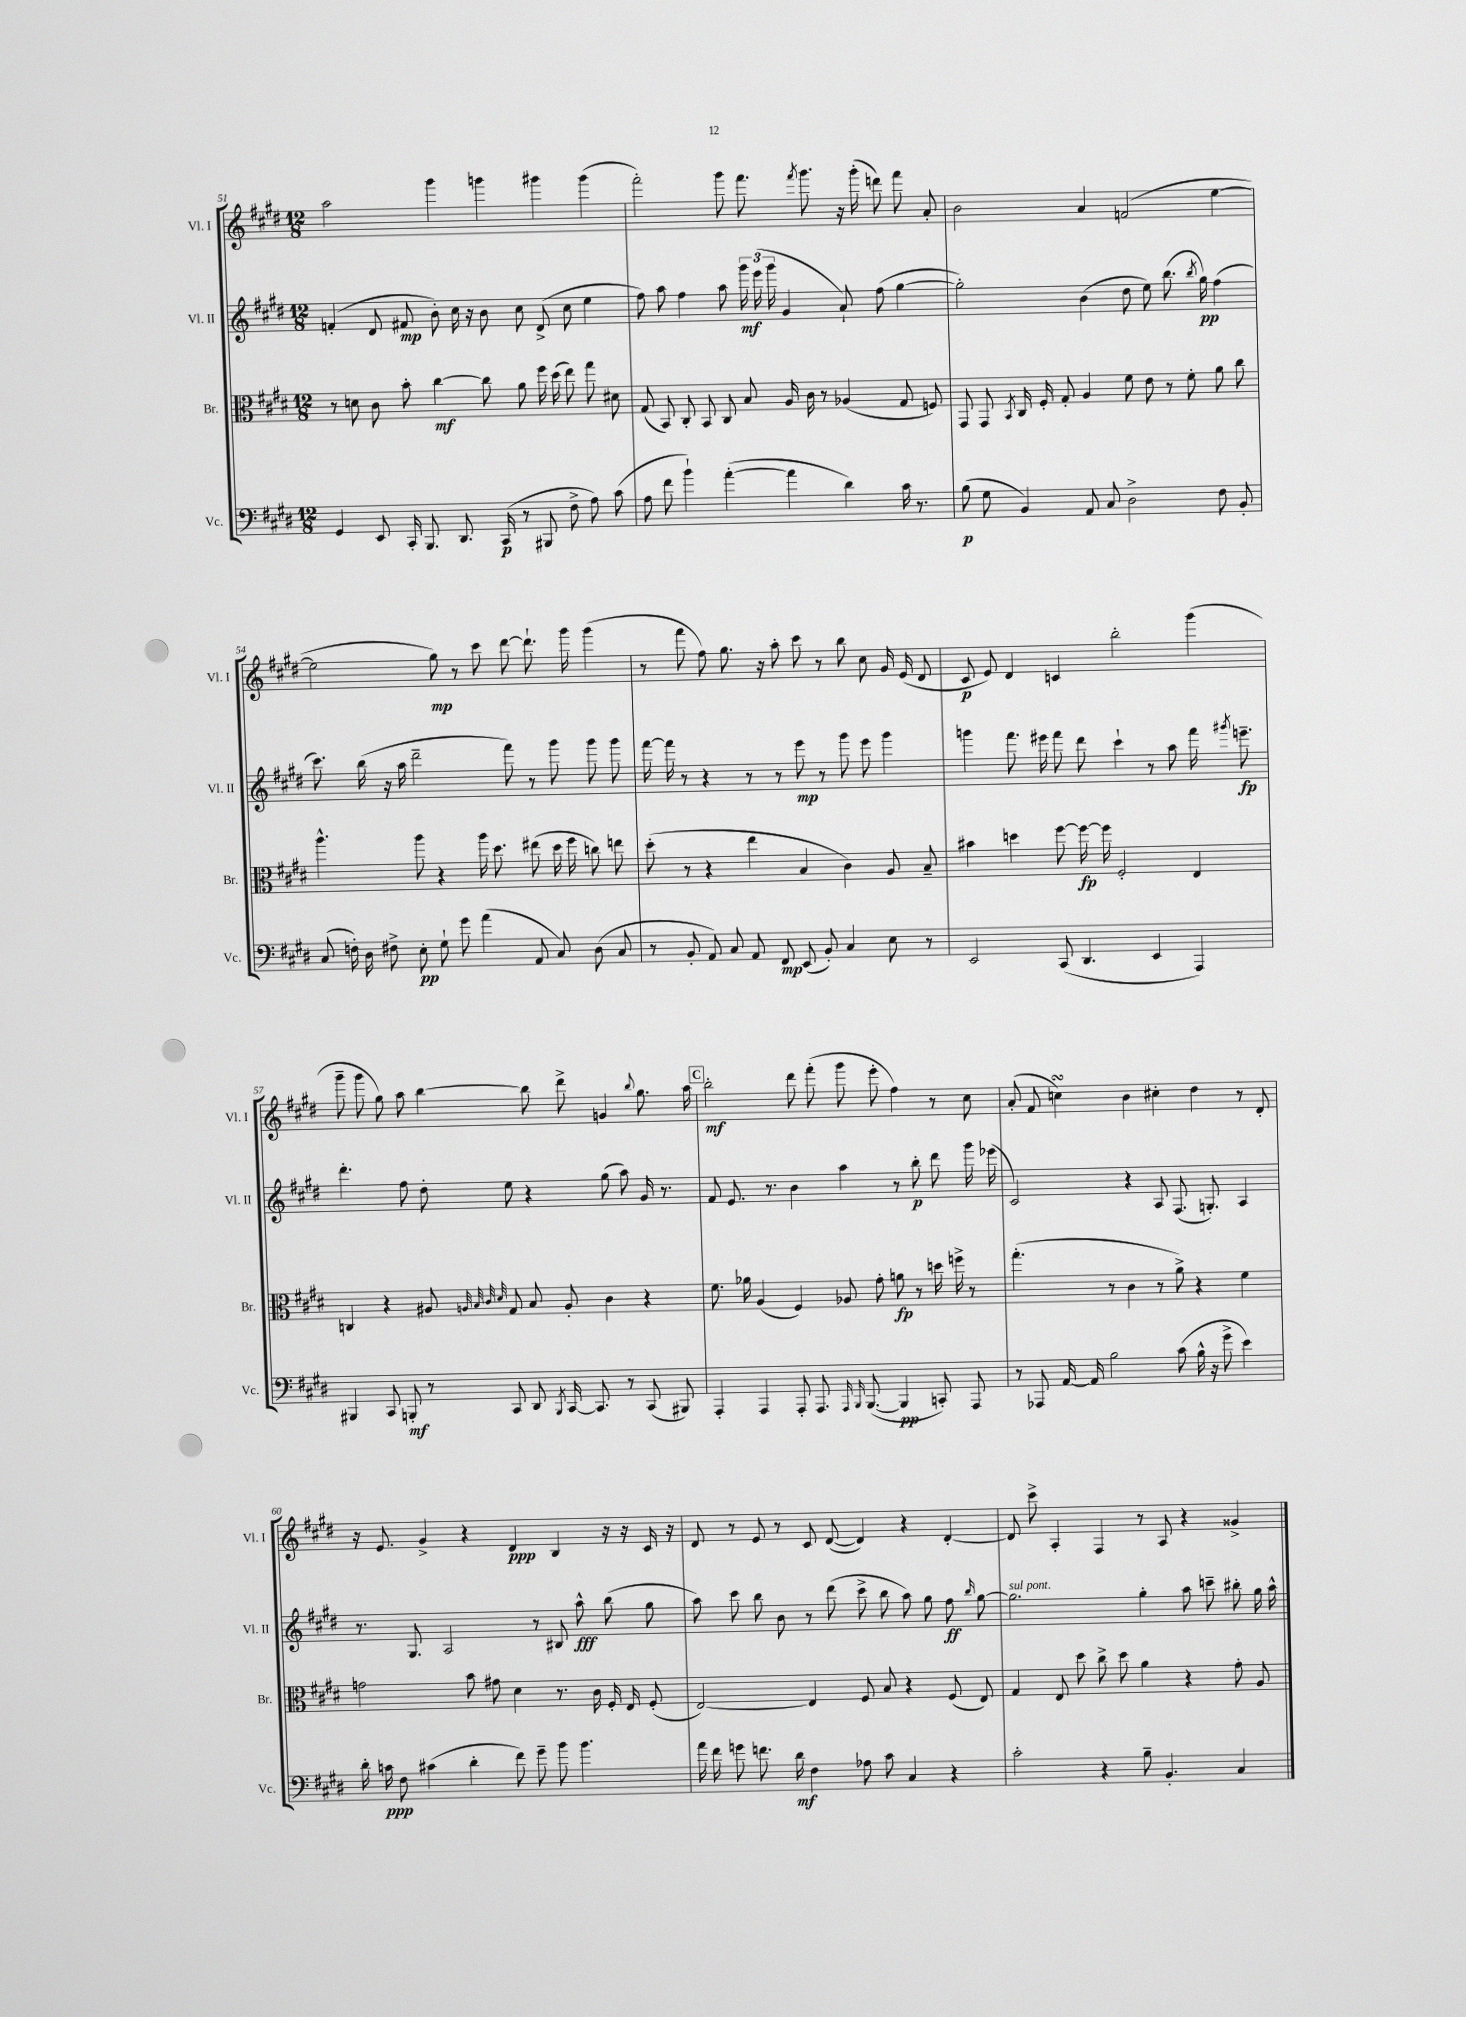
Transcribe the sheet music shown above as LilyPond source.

<<
\new StaffGroup <<
\new Staff = "s0" \with { instrumentName = "Vl. I" shortInstrumentName = "Vl. I" } {
    \clef treble \key e \major \numericTimeSignature \time 12/8
    \autoBeamOff a''2 gis'''4 g'''4 gis'''4 gis'''4( |
    fis'''2-.) gis'''8 fis'''8. \acciaccatura { fis'''8 } gis'''8. r16 gis'''16-.( d'''8) fis'''8 a'8-. |
    b'2 a'4 f'2( e''4~ |
    e''2 gis''8\mp) r8 cis'''8 dis'''8~ dis'''8.-! gis'''16 gis'''4( |
    r8 fis'''8 fis''8) gis''8. r16 a''8-. cis'''8 r8 b''8 cis''8 gis'16 e'16( dis'8 |
    cis'8\p e'8) dis'4 c'4 b''2-. gis'''4( |
    gis'''8-- gis'''8 gis''8) a''8 b''4~ b''8 dis'''8-> g'4 \appoggiatura { b''8 } gis''8. a''16 |
    \mark \markup { \box "C" } b''2-.\mf dis'''8 fis'''8-.( gis'''8 e'''8-. fis''4) r8 cis''8 |
    a'8-.( fis'8 c''4\turn) b'4 cis''4-. dis''4 r8 dis'8-. |
    r16 e'8. gis'4-> r4 dis'4\ppp b4 r16 r16 cis'16 r16 |
    dis'8 r8 e'8 r8 cis'8 dis'8~( dis'4) r4 dis'4~-. |
    dis'8 cis'''8-> a4-. fis4 r8 a8 r4 gisis'4-> \bar "|." |
}
\new Staff = "s1" \with { instrumentName = "Vl. II" shortInstrumentName = "Vl. II" } {
    \clef treble \key e \major \numericTimeSignature \time 12/8
    \autoBeamOff f'4-.( dis'8 fis'8\mp b'8-.) cis''16 r16 b'8 cis''8 dis'8->( cis''8 e''4 |
    fis''8) a''8 fis''4 a''8 \tuplet 3/2 { gis'''16\mf e'''16( gis'''16 } gis'4 a'8-!) fis''8( gis''4~ |
    gis''2-.) b'4( dis''8 e''8) b''8.( \acciaccatura { b''8 } gis''16\pp) fis''4( |
    cis'''8.) b''16( r16 a''16 dis'''2-- fis'''8) r8 gis'''8 gis'''8 gis'''8 |
    fis'''16~ fis'''16 r8 r4 r8 r8 e'''8\mp r8 gis'''8 e'''8 gis'''4 |
    g'''4 fis'''8. eis'''16 fis'''8 dis'''8 cis'''4-! r8 a''8 fis'''16 \acciaccatura { gis'''8 } e'''8.--\fp |
    dis'''4.-. fis''8 dis''8-. e''8 r4 gis''8( a''8) gis'16 r8. |
    \mark \markup { \box "C" } fis'8 e'8. r8. b'4 a''4 r8 b''8-.\p dis'''8 gis'''16 ees'''16( |
    cis'2) r4 a8 fis8.( g8.-.) a4 |
    r8. gis8. a2 r8 bis8 a''8-^\fff b''8( gis''8 |
    a''8) cis'''8 b''8 b'8 r8 dis'''8( cis'''8-> b''8 a''8) gis''8 fis''8\ff \grace { b''16 } gis''8~ |
    gis''2.^\markup { \italic "sul pont." } gis''4-. a''8 c'''8-- bis''8-. gis''16 a''16-^ \bar "|." |
}
\new Staff = "s2" \with { instrumentName = "Br." shortInstrumentName = "Br." } {
    \clef alto \key e \major \numericTimeSignature \time 12/8
    \autoBeamOff r8 d'8 cis'8 b'8-. cis''4~\mf cis''8 a'8 fis''16 dis''16( e''8) gis''8 dis'8 |
    gis8( b,8) cis8-. b,8 cis8 b8 a16 cis'16 r8 aes4( gis8 f8) |
    gis,8 gis,8 \acciaccatura { b,8 } cis16 fis16-. gis8-. a4 fis'8 e'8 r8 fis'8-. a'8 cis''8 |
    a''4.-^ a''8 r4 a''16 dis''8. eis''8( dis''16 fis''16 c''8) e''8 |
    dis''8-.( r8 r4 e''4 b4 cis'4) a8 b8-- |
    bis'4 d''4 fis''8~ fis''16~\fp fis''16 fis2-. e4 |
    c4 r4 ais8 \grace { a32 b32 cis'32 dis'32 } gis8 b8 a8-. cis'4 r4 |
    \mark \markup { \box "C" } fis'8. aes'16 a4( fis4) aes8 gis'8-. a'8\fp r8 d''16 f''16-> r8 |
    gis''4.-.( r8 cis'4 r8 a'8->) r4 fis'4 |
    g'2 b'8 gis'8 dis'4 r8. cis'16 fis16-. e16 fis8-.( |
    e2~) e4 fis8 b8 r4 fis8( e8) |
    gis4 e8 dis''8 cis''8-> dis''8 a'4 r4 gis'8-. a8 \bar "|." |
}
\new Staff = "s3" \with { instrumentName = "Vc." shortInstrumentName = "Vc." } {
    \clef bass \key e \major \numericTimeSignature \time 12/8
    \autoBeamOff gis,4 e,8 cis,16-. b,,8. dis,8. cis,16\p( r8 bis,,8 fis8-> a8) cis'8( |
    a8 fis'8 b'4-!) a'4~-.( a'4 dis'4) cis'16 r8. |
    b8\p( gis8 b,4) a,8 cis8 dis2-> fis8 b,8-. |
    cis8( f16-.) dis16 fis8-> e8-.\pp gis8-! gis'8 a'4( a,8 cis8) dis8( cis8 |
    r8 b,8-. a,8) cis8 a,8 fis,8\mp e,8( b,8-.) cis4 e8 r8 |
    e,2 cis,8( dis,4. e,4 a,,4) |
    bis,,4 cis,8 b,,8-.\mf r8 cis,8 dis,8 \acciaccatura { b,,8 } cis,16~ cis,8. r8 cis,8( bis,,8) |
    \mark \markup { \box "C" } a,,4-. a,,4 a,,8-. a,,8. \grace { a,,16 b,,16 } b,,8.~( b,,4\pp c,8-.) a,,8 |
    r8 aes,,8 a,16~ a,16 b2 cis'8( b16-^ r16 gis'8-> e'4) |
    dis'16-. c'16\ppp fis8 cis'4( dis'4-. fis'8) gis'8-- b'8 b'4. |
    a'16 fis'16 g'8 f'8. dis'16\mf fis4 aes8 cis'8 cis4 r4 |
    cis'2-. r4 b8-- b,4.-. cis4 \bar "|." |
}
>>
>>
\layout { \context { \Score currentBarNumber = #51 } }
